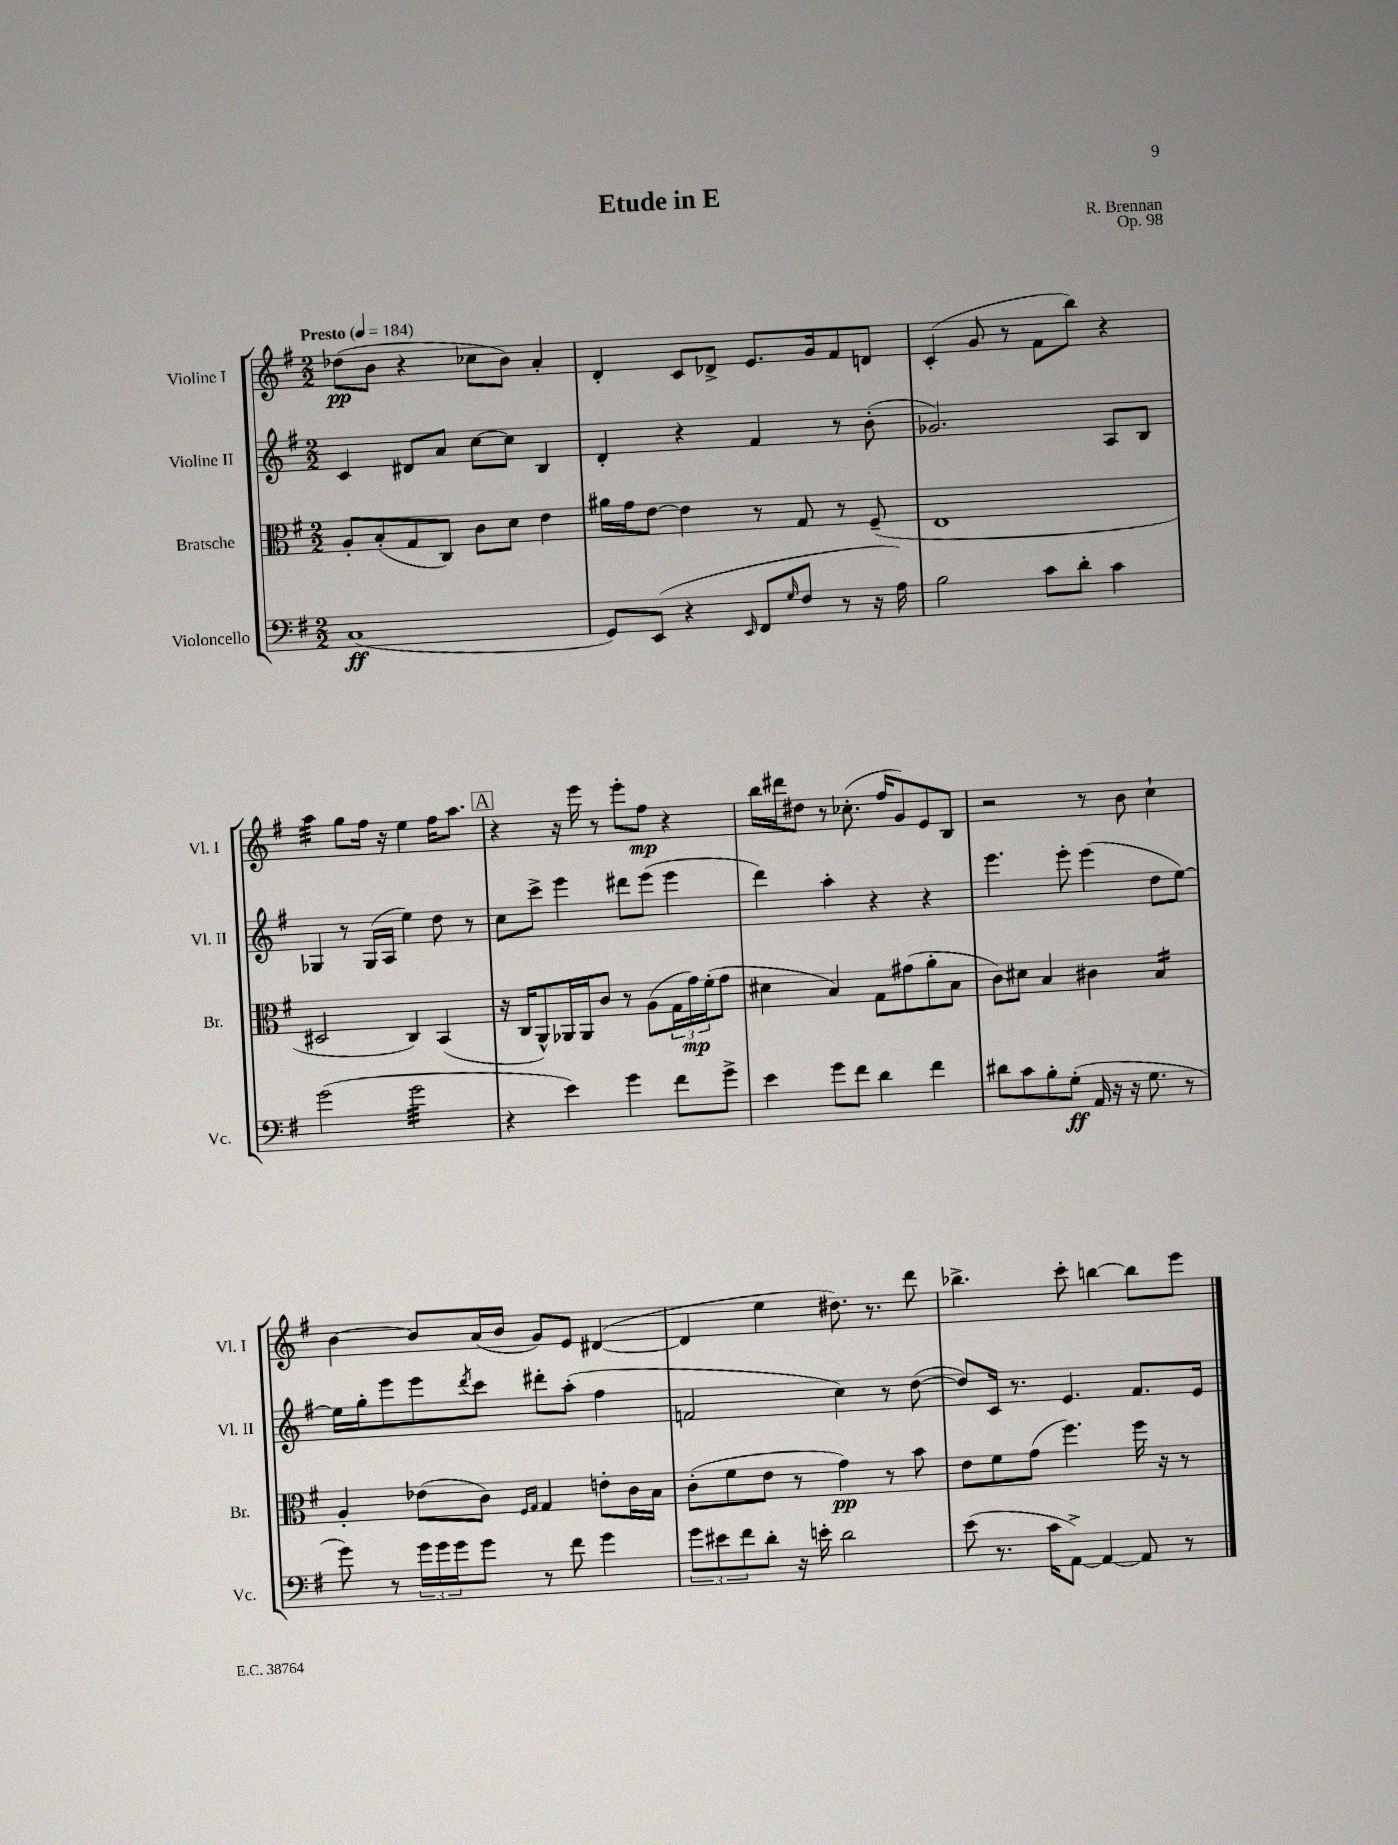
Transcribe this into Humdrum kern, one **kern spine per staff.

**kern	**kern	**kern	**kern
*staff4	*staff3	*staff2	*staff1
*clefF4	*clefC3	*clefG2	*clefG2
*k[f#]	*k[f#]	*k[f#]	*k[f#]
*M2/2	*M2/2	*M2/2	*M2/2
*MM184	*MM184	*MM184	*MM184
(1C	8A'/L	4c/	(8dd-\L
.	(8B'/	.	8b\J
.	8G/	8d#/L	4r
.	8C/J)	8a/J	.
.	8c\L	[8cc\L	8cc-\L
.	8d\J	8cc\]J	8b\J)
.	4e\	4B/	4a'/
=	=	=	=
8GG/L)	16a#\LL	4d'/	4d'/
.	16g\J	.	.
(8EE/J	[8e\J	.	.
4r	4e\]	4r	8c/L
.	.	.	8d-^/J
16qqEE/	.	.	.
8FF#/L	8r	4f#/	8.e/L
16qqG/	.	.	.
8F#/J	8G/	.	.
.	.	.	16g/k
8r	8r	8r	8f#/
16r	(8F#~/	(8b'\	8d/J
16A\)	.	.	.
=	=	=	=
2B\	1E	2.g-/)	(4c'/
.	.	.	8g/
.	.	.	8r
8c\L	.	.	8f#\L
8d'\J	.	.	8bb\J)
4c\	.	8A/L	4r
.	.	8B/J	.
=	=	=	=
(2g\	2D#/	4G-/	4aa\
.	.	8r	8gg\L
.	.	(16G-/LL	16ff#\Jk
.	.	16A/JJ	16r
2g\	4C/)	4ee\)	4ee\
.	(4BB/	8dd\	16ff#\LK
.	.	.	8.aa\J
.	.	8r	.
=	=	=	=
4r	16r	8cc\L	4r
.	16C/LK	.	.
.	8AA^^/)	8ccc^\J	.
4e\)	16AA-/L	4eee\	16r
.	16AA-/J	.	16eee\
.	8c/J	.	8r
4g\	8r	8ddd#\L	8eee'\L
.	(8A\L	(8eee\J	8ff#\J
8f#\L	24G\L	4eee\	4r
.	24g\)	.	.
.	(24f#'\J	.	.
8g^\J	8g\J	.	.
=	=	=	=
4e\	4d#\	4ddd\)	16bb\LL
.	.	.	16ddd#\J
.	.	.	8dd#\J
8g\L	4B/)	4aa'\	8r
8f#\J	.	.	(8.cc-'\
4d\	8G\L	4r	.
.	.	.	16ff#/LK
.	(8g#\	.	8g/)
4f#\	8a'\	4r	8e/
.	8B\J	.	8B/J
=	=	=	=
8d#\L	8c\L)	4.eee\	2r
8c\	8d#\J	.	.
8B'\	4B/	.	.
(8G'\J	.	8eee'\	.
16AA/	4c#\	(4eee\	8r
16r	.	.	.
16r	.	.	8b\
8.G\	.	.	.
.	4B/	8dd\L	4cc`\
8r	.	[8ee\J)	.
=	=	=	=
8g\)	4A'/	16ee\]LL	[4b\
.	.	16gg'\J	.
8r	.	8eee\	.
24g\LL	(8e-\L	8eee\	8b/]L
24g\	.	.	.
24g\J	.	.	.
.	.	8qddd/	.
8g\J	8c\J)	8ccc\J	(16a/L
.	.	.	16b/JJ
.	16qqF#/LL	.	.
.	16qqG/JJ	.	.
8r	4G/	8ddd#'\L	8g/L)
8f#\	.	(8aa'\J	8e/J
4g\	8e'\L	4ff#\	([4d#/
.	16c\L	.	.
.	16B\JJ	.	.
=	=	=	=
12g\L	(8c'\L	2f/	4d#/]
12e#\	.	.	.
.	8f#\	.	.
12f#\	.	.	.
8d'\J	8e\J	.	4ee\
16r	8r	.	.
16e'\	.	.	.
2d\	4g\)	4cc\)	8.dd#\)
.	.	.	8.r
.	8r	8r	.
.	8b\	([8dd\	8ddd\
=	=	=	=
(8e\	8e\L	8dd/]L)	4.bb-^\
8.r	8f#\	16c/Jk	.
.	.	8.r	.
.	(8g\J	.	.
16c\LK	.	.	.
[8AA^\J)	4.ff#\)	4.e/	8ccc'\
4AA/_	.	.	[4bb\
8AA/]	16ff#\	8.f#/L	8bb\]L
.	16r	.	.
8r	8r	.	8eee\J
.	.	16e/Jk	.
==	==	==	==
*-	*-	*-	*-
